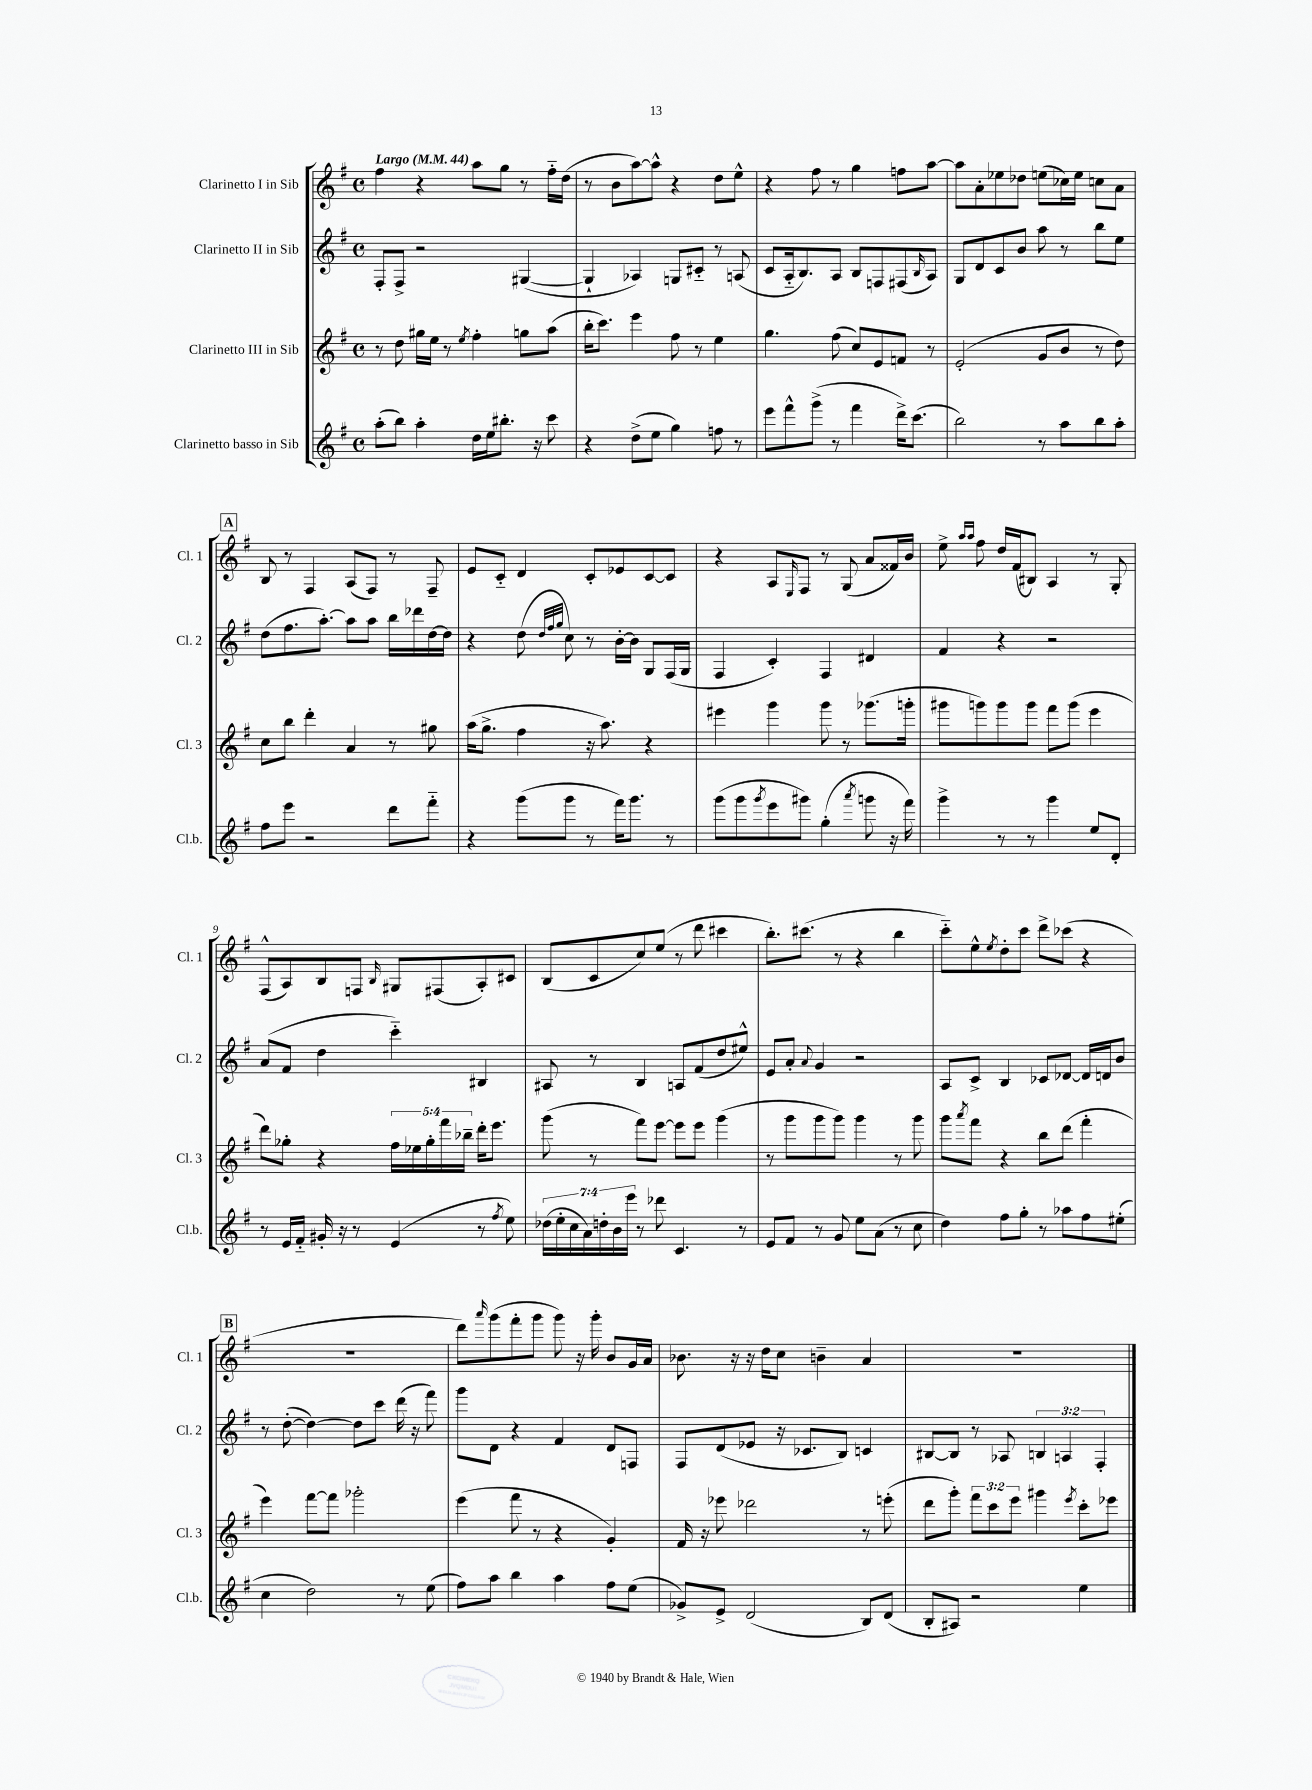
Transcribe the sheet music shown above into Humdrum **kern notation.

**kern	**kern	**kern	**kern
*staff4	*staff3	*staff2	*staff1
*clefG2	*clefG2	*clefG2	*clefG2
*k[f#]	*k[f#]	*k[f#]	*k[f#]
*M4/4	*M4/4	*M4/4	*M4/4
*met(c)	*met(c)	*met(c)	*met(c)
*MM44	*MM44	*MM44	*MM44
(8aa'\L	8r	8F#'/L	4ff#\
8bb\J)	8dd\	8F#^/J	.
4aa'\	16gg#\LL	2r	4r
.	16ee\JJ	.	.
.	8r	.	.
.	8qee/	.	.
16dd\LL	4ff#'\	.	8aa\L
16ee\J	.	.	.
8.bb#'\J	.	.	8gg\J
.	8gg\L	([4G#/	8r
16r	.	.	.
8ccc\	(8aa\J	.	16ff#'~\LL
.	.	.	(16dd\JJ
=	=	=	=
4r	16bb'\LK	4G#`/]	8r
.	8.ccc\J)	.	.
.	.	.	8b\L
(8dd^\L	4eee\	4A-/)	[8aa\)
8ee\J	.	.	8aa^^\]J
4gg\)	8ff#\	8G/L	4r
.	8r	8c#'~/J	.
8ff\	4ee\	8r	8dd\L
8r	.	(8A/	8ee^^\J
=	=	=	=
8eee\L	4.gg\	8c/L	4r
8fff#^^\	.	16A'~/k	.
.	.	8.B/)	.
(8ggg^\J	.	.	8ff#\
8r	(8ff#\	8A/J	8r
4fff#\	8cc/L)	8B/L	4gg\
.	8e/	8F/	.
16ddd^\LK)	8f/J	(8F#/	8ff\L
(8.ccc\J	.	.	.
.	.	16qqB/	.
.	8r	8A/J)	[8aa\J
=	=	=	=
2bb\)	(2e'/	8G/L	8aa\]L
.	.	8d/	8a'\
.	.	8c/	8ee-\
.	.	8b/J	8dd-\J
8r	8g/L	8aa\	(8ee\L
8aa\L	8b/J	8r	16cc-\L)
.	.	.	16ee\JJ
8bb\	8r	8bb\L	8cc\L
8aa'\J	8dd\)	8ee\J	8a\J
=	=	=	=
8ff#\L	8cc\L	(8dd\L	8B/
8eee\J	8bb\J	8.ff#\	8r
2r	4ddd'\	.	4F#/
.	.	[8.aa'\J)	.
.	4a/	8aa\]L	(8A/L
.	.	8aa\J	8F#/J)
8ddd\L	8r	16bb\LL	8r
.	.	16ddd-\	.
8fff#'~\J	8gg#\	[16dd\	8F#~/
.	.	16dd\]JJ	.
=	=	=	=
4r	(16aa\LK	4r	8e/L
.	8.gg^\J	.	.
.	.	.	8c'~/J
(8ggg\L	4ff#\	(8dd\	4d/
.	.	32qqdd/LLL	.
.	.	32qqff#/	.
.	.	32qqgg/JJJ	.
8ggg\J	.	8cc\)	.
8r	16r	8r	8c'/L
.	8.aa\)	.	.
16fff#\LK)	.	[16b'\LL	8e-/
8.ggg\J	.	16b\]JJ	.
.	4r	8G/L	[8c/
8r	.	(16F#/L	8c/]J
.	.	16G/JJ	.
=	=	=	=
(8ggg\L	4eee#\	4F#/	4r
8ggg\	.	.	.
8qggg/	.	.	.
8eee\	4ggg\	4c'/)	8A/L
.	.	.	16qqE/
8ggg#\J)	.	.	8F#/J
(4gg'\	8ggg\	4F#/	8r
.	8r	.	(8G/
8qaaa/	.	.	.
8ggg\	(8.ggg-\L	4d#/	8a/L
16r	.	.	16f##/L)
16fff#\)	16ggg'\Jk	.	16b/JJ
=	=	=	=
4ggg^\	8ggg#\L	4f#/	8ee^\
.	.	.	16qqaa/LL
.	.	.	16qqaa/JJ
.	8ggg\)	.	8ff#\
8r	8ggg\	4r	16dd/LL
.	.	.	(16f#/J
8r	8ggg\J	.	8B#/J)
4ggg\	8fff#\L	2r	4A/
.	(8ggg\J	.	.
8ee/L	4eee\	.	8r
8d'/J	.	.	8G'/
=	=	=	=
8r	8ddd\L)	(8a/L	(8F#^^/L
16e/LL	8gg-'\J	8f#/J	8A/)
16f#'~/JJ	.	.	.
16g#'/	4r	4dd\	8B/
16r	.	.	.
8r	.	.	8F/J
.	.	.	16qqB/
(4e/	20ff#\LL	4ccc'~\)	8G#/L
.	20ee-\	.	.
.	20gg-'\	.	.
.	.	.	(8F#/
.	20fff#\	.	.
.	20bb-~\JJ	.	.
8r	16ddd'\LK	4B#/	8A'/)
.	8.eee\J	.	.
8qff#/	.	.	.
8ee\)	.	.	8c#/J
=	=	=	=
(28dd-\LL	(8ggg\	8A#/	(8B/L
28ee'\	.	.	.
28cc\	.	.	.
28a\)	.	.	.
.	8r	8r	8c/
28dd'\	.	.	.
28b\	.	.	.
28eee\JJ	.	.	.
8r	8fff#\L)	4B/	8cc/)
8ddd-\	[8eee\J	.	(8ee/J
4.c/	8eee\]L	8A/L	8r
.	8eee\J	(8f#/	8ddd\
.	(4ggg\	8dd/	4ccc#\
8r	.	8ee#^^/J)	.
=	=	=	=
8e/L	8r	8e/L	8.bb'\L)
8f#/J	8ggg\L	8a'/J	.
.	.	.	(8.ccc#\J
.	.	8qqa/	.
8r	8ggg\	4g/	.
8g/	8ggg\J)	.	8r
8ee\L	4ggg\	2r	4r
(8a\J	.	.	.
8r	8r	.	4bb\
8cc\	8ggg\	.	.
=	=	=	=
4dd\)	8ggg\L	8A/L	8ccc'~\L)
.	8qaaa/	.	.
.	8fff#\J	8c^/J	8ee^^\
.	.	.	8qee/
8ff#\L	4r	4B/	8dd'\
8gg'\J	.	.	8ccc\J
8r	8bb\L	8c-/L	8ddd^\L
8aa-\L	(8ddd\J	[8d-/J	(8ccc-\J
8ff#\	4fff#'\	16d-/]LL	4r
.	.	16d/J	.
(8ee#'\J	.	8b/J	.
=	=	=	=
4cc\	4eee\)	8r	1r
.	.	([8dd'\	.
2dd\)	[8fff#\L	4dd\_)	.
.	8fff#\]J	.	.
.	2ggg-'\	8dd\]L	.
.	.	8ccc\J	.
8r	.	(16ddd\	.
.	.	16r	.
(8ee\	.	8fff#\)	.
=	=	=	=
8ff#\L)	(4eee\	8ggg\L	8ddd\L)
.	.	.	16qqaaa/
8aa\J	.	8d\J	(8ggg\
4bb\	8fff#\	4r	8fff#'\
.	8r	.	8ggg\J
4aa\	4r	4f#/	8ggg\)
.	.	.	16r
.	.	.	16ggg'\
8ff#\L	4g'/)	8d/L	8b/L
(8ee\J	.	8F/J	16g/L
.	.	.	16a/JJ
=	=	=	=
8g-^/L)	16f#/	8F#/L	8.b-\
.	16r	.	.
8e^/J	8eee-\	(8d/	.
.	.	.	16r
(2d/	2ddd-\	8e-/J	16r
.	.	.	16dd\LK
.	.	16r	8cc\J
.	.	8.c-/L	.
.	.	.	4b~\
.	.	8B/J)	.
8B/L)	8r	4c/	4a/
(8d/J	(8eee'\	.	.
=	=	=	=
8B'/L	8ddd\L	[8B#/L	1r
8A#/J)	8ggg'\J)	8B#/]J	.
2r	12fff#\L	8r	.
.	12ccc\	.	.
.	.	8A-/	.
.	12eee\J	.	.
.	4ggg#\	6B/	.
.	.	6A/	.
.	8qeee/	.	.
4ee\	8ccc'\L	.	.
.	.	6F#'/	.
.	8eee-\J	.	.
==	==	==	==
*-	*-	*-	*-
